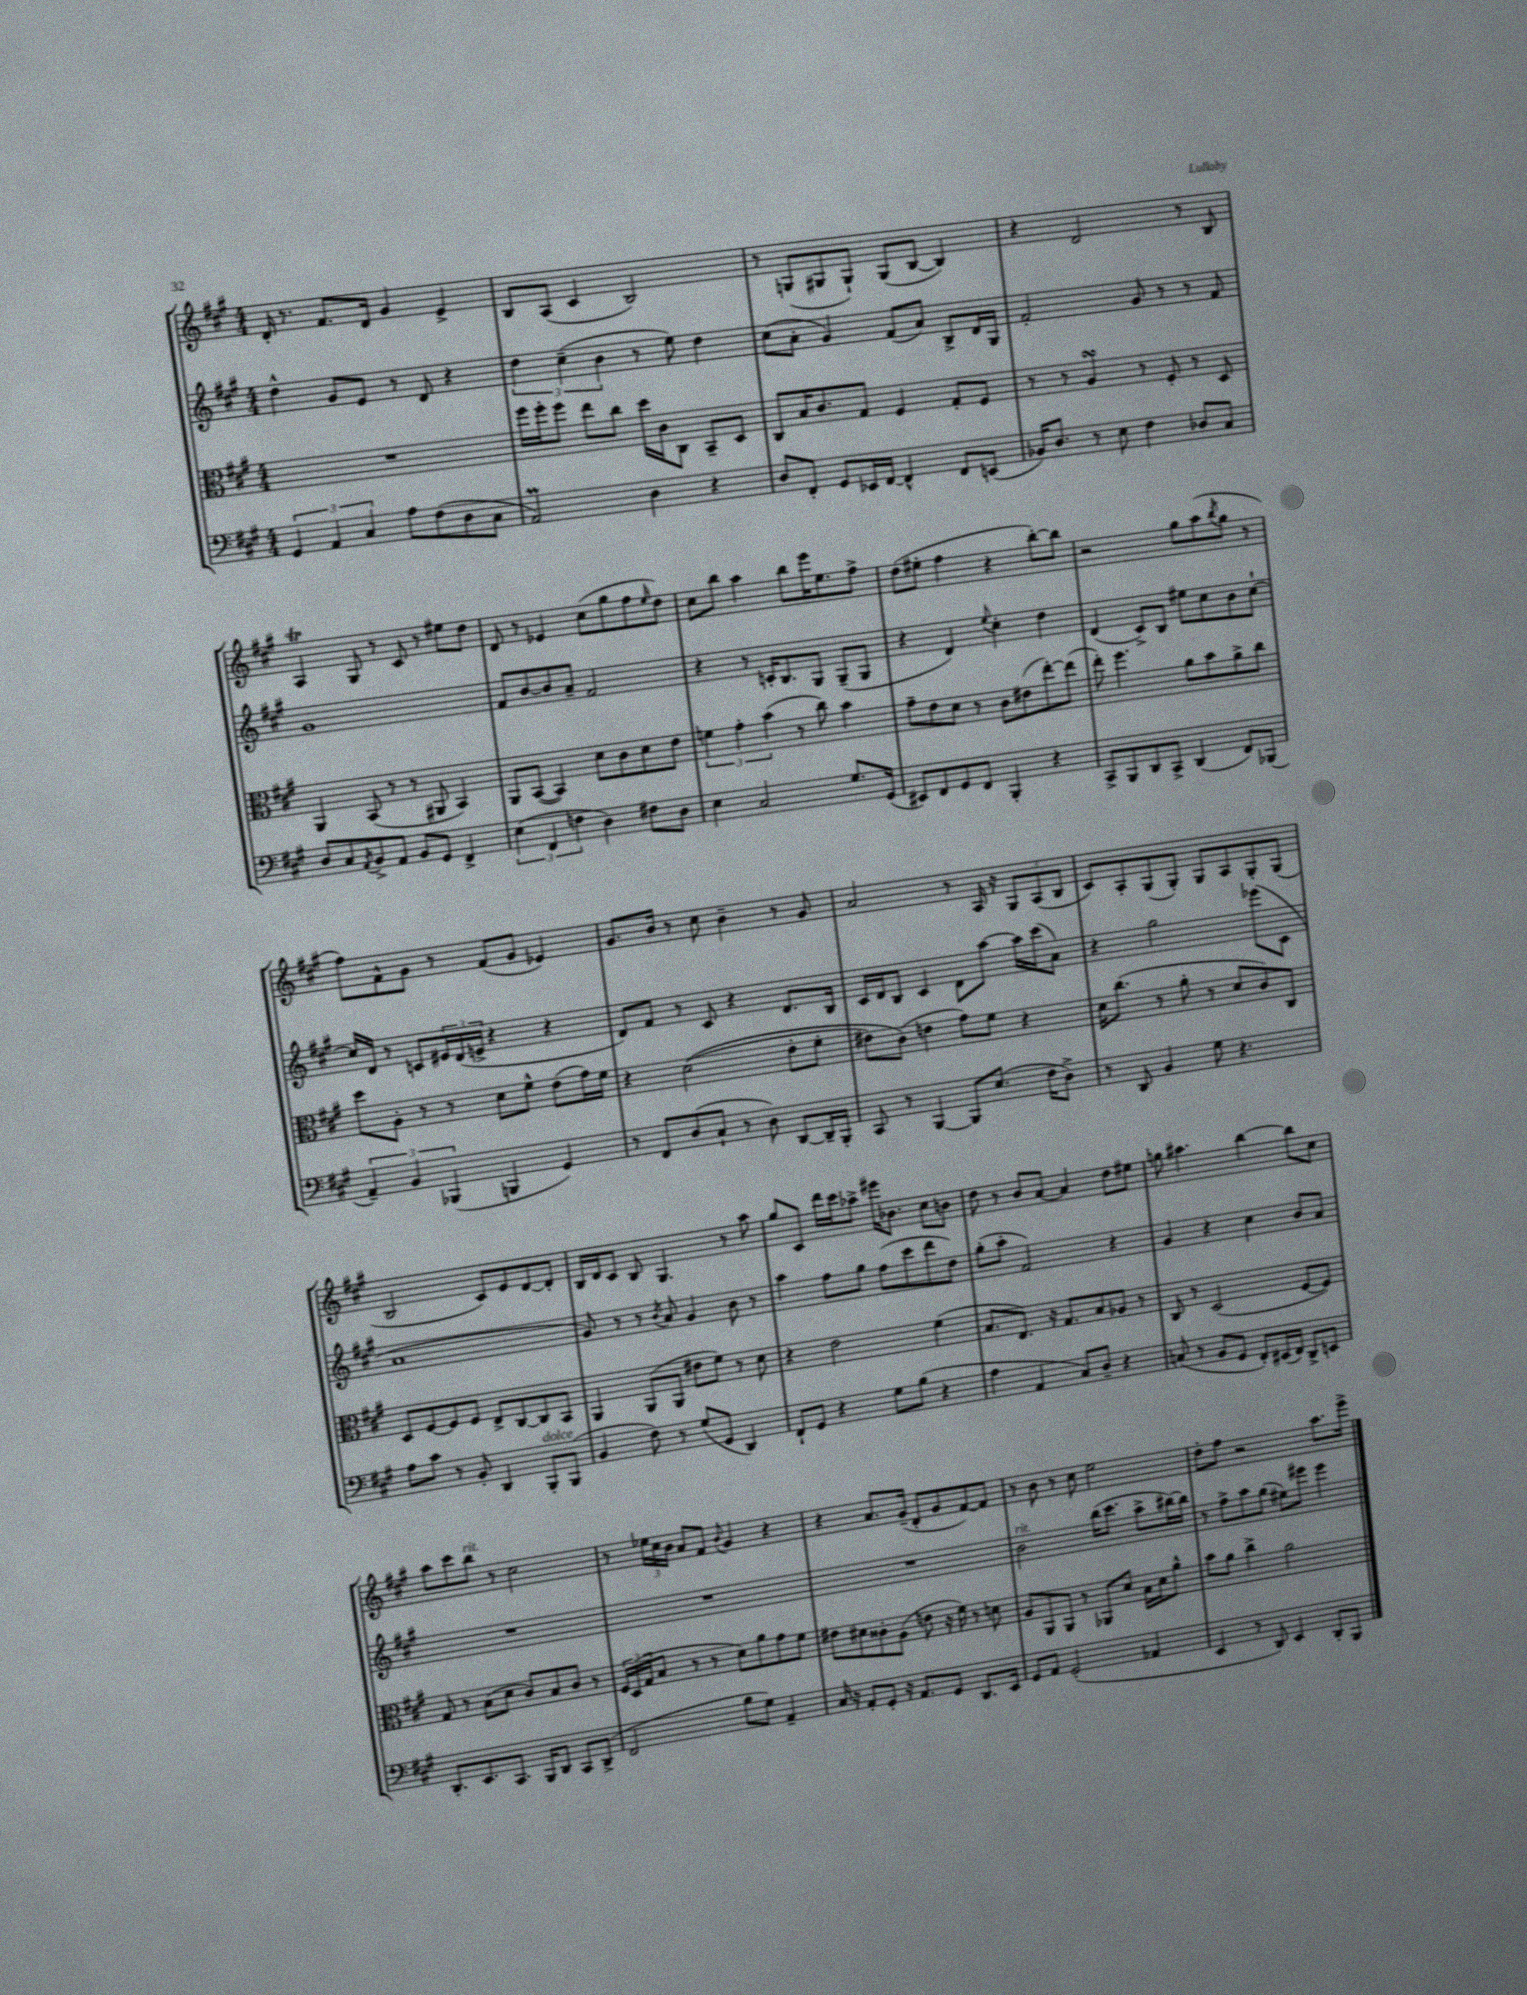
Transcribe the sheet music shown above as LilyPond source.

<<
\new StaffGroup <<
\new Staff = "s0" {
    \clef treble \key a \major \numericTimeSignature \time 4/4
    d'16-. r8. fis'8. d'16 gis'4 e'4-> |
    b8 a8( cis'4 b2) |
    r8 g8( gis8 gis8-!) gis8( b8~ b4) |
    r4 d'2 r8 b8 |
    a4\trill gis8 r8 cis'8 r8 eis''8 d''8 |
    d'8 r8 ees'4 cis''8( gis''8 fis''8 \grace { e''16 } d''8) |
    cis''8 b''8 a''4 b''8 e'''16 e''8. fis''8-> |
    d''8( eis''8-. fis''4 r4 b''8~-.) b''8 |
    r2 gis''8 a''8( \acciaccatura { b''8 } gis''8 r8 |
    fis''8) fis'8-^ gis'8 r8 fis'8( gis'8 ees'4) |
    gis'8. b'16 r8 cis''8 b'4-- r8 gis'8 |
    a'2 r8 a16 r16 \tuplet 3/2 { gis8 a8( b8 } |
    cis'8) a8-. gis8( gis8-.) gis8 a8 gis8-. gis8( |
    b2 cis'8) e'8 d'8~ d'8-. |
    b16 d'16 cis'8 b8 gis4. r8 a''8 |
    gis''8 cis'8 d'''16 cis'''16 aes''8-> eis'''16 bes'8. cis''8 b'8 |
    d''8 r8 b'8 a'8~ a'4 d''8 eis''8 |
    g''8 ais''4. b''4~ b''8 cis''8 |
    a''8 cis'''8 b''8^\markup { \italic "rit." } r8 cis''2 |
    r8 \tuplet 3/2 { ees''16 cis''16 b'16 } a'8 fis'8 \appoggiatura { b'8 } gis'4 r4 |
    r4 a'8. gis'16--( d'8-. gis'8 fis'8~) fis'8 |
    r8 b'8 r8 cis''8 e''2 |
    d''8-. fis''8 r2 a''8. e'''16-> \bar "|." |
}
\new Staff = "s1" {
    \clef treble \key a \major \numericTimeSignature \time 4/4
    d''4-^ gis'8 e'8 r8 d'8 r4 |
    \tuplet 3/2 { d''4 cis''4--( b'4 } r8 e''8) d''4 |
    cis''8( a'8-. gis'4) fis'8( a'8) b8-> d'16 gis16 |
    fis'2-. gis'8 r8 r8 fis'8 |
    gis'1 |
    fis'8 b'8~ b'8 a'8-- fis'2 |
    r4 r8 c'16-. b8. gis8 gis8--( gis8 |
    r4 d'4) \appoggiatura { e''8 } cis''4-. d''4 |
    d'4( cis'8->) b8 eis''8 cis''8 b'8 cis''8~-! |
    cis''16 d'16 r8 c'8 \tuplet 3/2 { eis'16 d'16( e'16-> } r4 r4 |
    d'8) fis'8 r8 cis'8 r4 d'8. b16 |
    cis'16 d'16 b8 cis'4 d'8 a''8~ a''16 cis'''16( a'8) |
    r4 gis''2 ees'''8( cis'8 |
    a'1 |
    gis'8) r8 r8 \acciaccatura { b'8 } a'8 gis'4 b'8 r8 |
    a''4 fis''8 gis''8 fis''8( cis'''8 d'''8 d''8) |
    gis''8-.( a''8-. fis'2) r4 |
    gis'4 r4 cis''4 b'8 a'8 |
    R1 |
    R1 |
    R1 |
    b'2^\markup { \italic "rit." } b''16( cis'''8. a''8-> bis''16~) bis''16 |
    r8 fis''8-> a''8 gis''8( eis''8) eis'''8 eis'''4 \bar "|." |
}
\new Staff = "s2" {
    \clef alto \key a \major \numericTimeSignature \time 4/4
    R1 |
    fis''16 fis''16-. fis''8 e''8 cis''8 d''16 cis'16 cis8 b,8-- d8 |
    cis8 b16 cis'8. gis8 fis4 gis8-. fis8 |
    r8 r8 a4\turn r8 fis8-. r8 d8 |
    a,4 b,8( r8 r8 ais,8 b,4) |
    a,8 b,8~( b,4) d'8 cis'8 d'8 e'8 |
    \tuplet 3/2 { f'4 gis'4-. b'4( } r8 cis''8) b'4 |
    gis'8-- e'8 d'8 r8 cis'8 eis'8( e''8~-.) e''8( |
    e''8-.) fis''4. a'8 b'8 a'8-> cis''8 |
    d''8 a8-. r8 r8 d'8 fis'8-^ e'8( gis'16) fis'16 |
    r4 d'2(\( e'8-. fis'8-. |
    eis'8) cis'8(\) e'4 gis'8) fis'8 r4 |
    d'16 cis''8.( r8 a'8-. r8 d'8 cis'8) cis8 |
    d8 fis8~ fis8 fis8 e8-> cis8~ cis8 b,8 |
    a,4 a,8( a,8 eis'8 fis'8) r8 d'8 |
    r4 e'2 fis'4( |
    b8. e8.) r16 gis8. b8 aes8 r8 |
    cis8 r8 d2( fis8~ fis8) |
    gis8 r8 b8( d'8 cis'8) b8 cis'8 r8 |
    \tuplet 3/2 { fis16 d16( gis16 } b8 r8 r8 d'8) a'8 gis'8 fis'8 |
    eis'8 dis'8 cisis'8-. a8( e'8 r16 fis'16) r8 d'8 |
    a8 a,8 a,8 r8 aes,8 d'8 b16 d'16 a'8-^ |
    b'8 a'8 cis''4-> a'2 \bar "|." |
}
\new Staff = "s3" {
    \clef bass \key a \major \numericTimeSignature \time 4/4
    \tuplet 3/2 { gis,4 a,4 cis4 } a8 fis8( d8 cis8 |
    a,2\prall) d4 r4 |
    d8 fis,8-. gis,8 ees,16 fis,16~ fis,4-^ fis,8 e,8( |
    bes,16) d8. r8 e8 fis4 des8 cis8 |
    d8 cis8 \acciaccatura { a,8 } b,8-> a,8 b,8 gis,8 fis,4-> |
    \tuplet 3/2 { e4( fis,4 f4 } d4) fis8 d8 |
    e4 cis2 gis8. gis,16( |
    eis,8) fis,8 gis,8 fis,8 b,,4-. r4 |
    cis,8-> b,,8 d,8 cis,8-> d,4( fis,8) bes,,8( |
    \tuplet 3/2 { a,4--) b,4 bes,,4( } b,,4 gis,4) |
    r8 fis,8 d8( cis8-! r8 d8) d,8~ d,16-- b,,16-. |
    cis,8 r8 b,,4~ b,,8 e8.( fis16 d8->) |
    r8 d,8 b,4 gis8 r4. |
    a8 cis'8 r8 b,8-. d,4 b,,8-.^\markup { \italic "dolce" } b,,8( |
    b,4 fis8) r8 gis8( gis,8 d,4) |
    fis,8-! gis,8 r4 gis8 b8( r4 |
    a4 a,4 cis8) d8-- r4 |
    c8( r8 b,8 gis,8 fis,8-.) eis,16( fis,16) d,8-> e,8 |
    d,8.-. e,8. cis,8. b,,16 d,8 cis,8 d,8->( |
    fis,2 b8 gis8) a,4-- |
    cis16 r16 a,8-. gis,8-. r16 a,8. gis,8 d,8. e,16 |
    gis,8 a,8 gis,2-.( aes,4 |
    e,4 r8 d,8) e,4 d,8-. b,,8 \bar "|." |
}
>>
>>
\layout { \context { \Score \remove "Bar_number_engraver" } }
